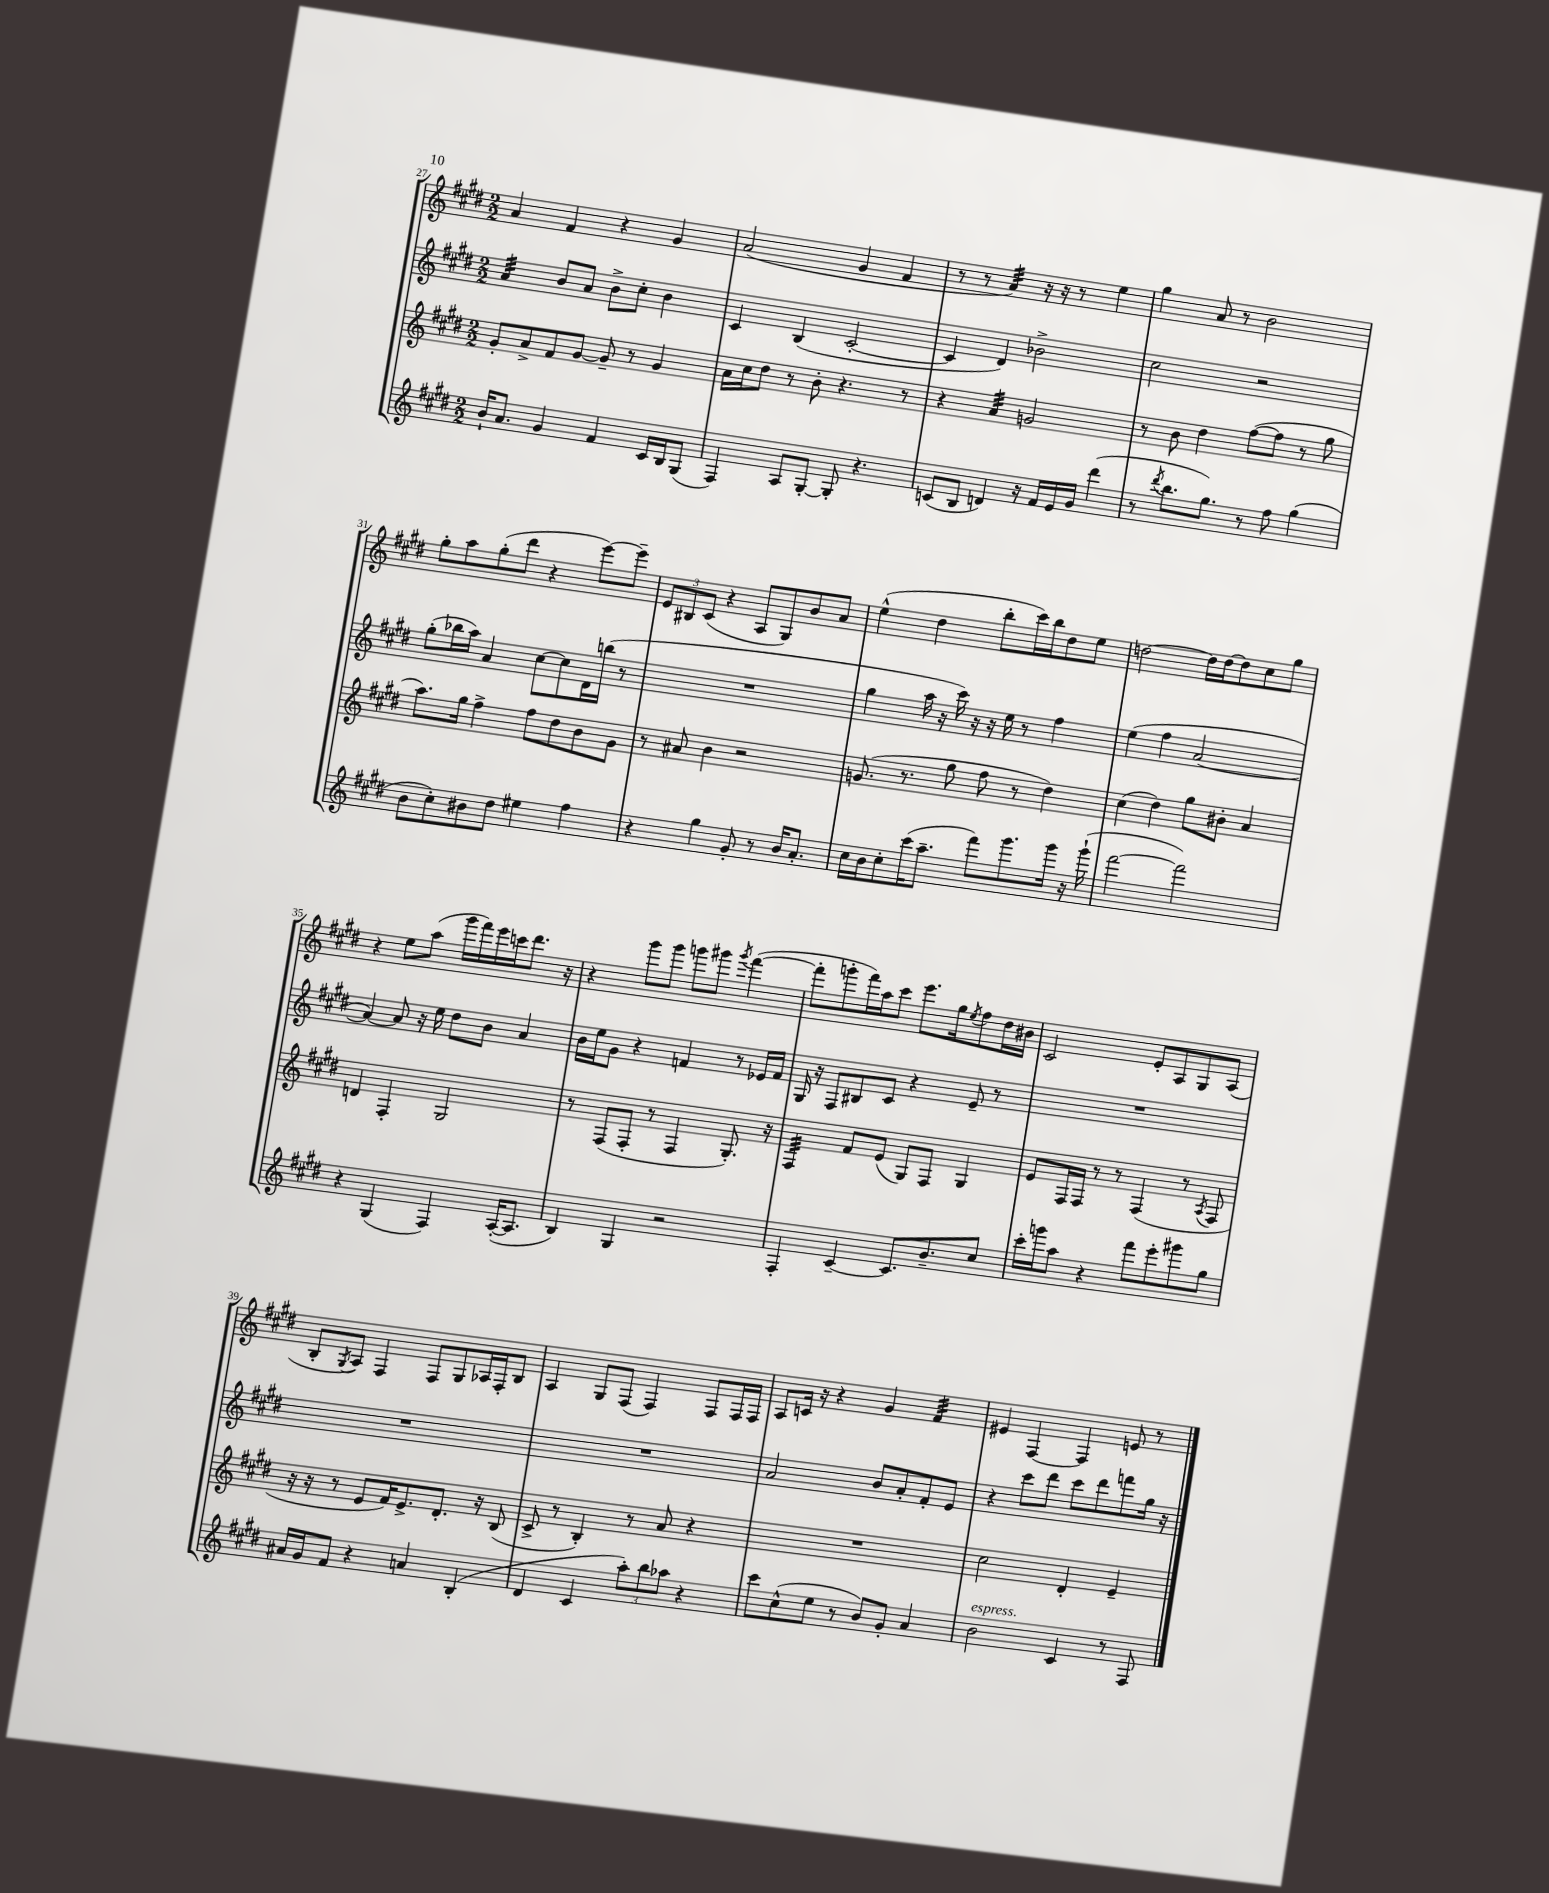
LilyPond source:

<<
\new StaffGroup <<
\new Staff = "s0" {
    \clef treble \key e \major \numericTimeSignature \time 2/2
    a'4 fis'4 r4 gis'4 |
    a'2( gis'4 fis'4 |
    r8 r8 a'4:32) r16 r16 r8 e''4 |
    gis''4 a'8 r8 b'2 |
    gis''8-. a''8 gis''8-.( dis'''8 r4 e'''8~) e'''8-- |
    \tuplet 3/2 { e'8 bis8 cis'8( } r4 a8 gis8) b'8 a'8 |
    e''4-^( dis''4 b''8-. cis'''16) b''16 dis''8 e''8 |
    d''2~ d''16 d''16~ d''8 cis''8 gis''8 |
    r4 e''8 a''8( gis'''16 fis'''16) e'''16 c'''16 dis'''8. r16 |
    r4 gis'''8 gis'''8 g'''8 gis'''8 \acciaccatura { gis'''8 } fis'''4~( |
    fis'''8-. g'''8-. fis'''16) a''16 cis'''8 e'''8. gis''16 \acciaccatura { e''8 } fis''8 dis''16 bis'16 |
    cis'2 e'8-. a8 gis8 a8( |
    b8-. \acciaccatura { gis8 } a8) fis4 fis8 gis8 aes16 fis16-. b8 |
    a4 gis8 fis8( fis4) fis8 fis16 fis16 |
    a8 c'16 r16 r4 gis'4 fis'4:32 |
    eis'4 fis4~ fis4 e'8 r8 \bar "|." |
}
\new Staff = "s1" {
    \clef treble \key e \major \numericTimeSignature \time 2/2
    a'4:32 b'8 a'8 b'8-> cis''8-. b'4 |
    cis'4 b4( cis'2~-. |
    cis'4 dis'4) bes'2-> |
    cis''2 r2 |
    gis''8-.( bes''16 a''16) a'4 cis''8~ cis''8 dis'16 b''16( r8 |
    R1 |
    gis''4 a''16 r16 cis'''16) r16 r16 e''16 r8 fis''4 |
    e''4( fis''4 a'2~ |
    a'4~) a'8 r16 e''16 dis''8 b'8 a'4 |
    b'16 e''16 gis'8 r4 f'4 r8 ees'16 f'16 |
    gis16 r16 fis8 bis8 cis'8 r4 e'8-- r8 |
    R1 |
    R1 |
    R1 |
    a'2 b'8 a'8-. fis'8-. e'8 |
    r4 cis'''8 dis'''8 cis'''8 dis'''8 f'''8 gis''16 r16 \bar "|." |
}
\new Staff = "s2" {
    \clef treble \key e \major \numericTimeSignature \time 2/2
    gis'8-. a'8-> fis'8 gis'8~ gis'8-- r8 gis'4 |
    a'16 cis''16 dis''8 r8 b'8-. r4. r8 |
    r4 a'4:32 g'2 |
    r8 b'8 dis''4 fis''8~( fis''8 r8 gis''8 |
    a''8.) gis''16 fis''4-> fis''8 dis''8 b'8 gis'8 |
    r8 ais'8 b'4 r2 |
    g'8.( r8. gis''8 fis''8 r8 dis''4) |
    cis''4( dis''4) gis''8 bis'8-. a'4 |
    d'4 fis4-. gis2 |
    r8 fis8( fis8-. r8 fis4 gis8.-.) r16 |
    fis4:32 fis'8 e'8( gis8) fis8 gis4 |
    e'8 fis16 fis16 r8 r8 fis4( r8 \acciaccatura { a8 } fis8 |
    r16 r16 r8 e'8 fis'16) e'8.-> dis'8.-. r16 b8( |
    cis'8-> r8 b4-.) r8 a'8 r4 |
    R1 |
    cis''2 dis'4-. e'4-- \bar "|." |
}
\new Staff = "s3" {
    \clef treble \key e \major \numericTimeSignature \time 2/2
    b'16-! a'8. gis'4 fis'4 cis'16 b16 gis8( |
    fis4) a8 gis8~-. gis8-. r4. |
    c'8( b8 d'4) r16 fis'16 e'16 gis'16 dis'''4( |
    r8 \acciaccatura { dis'''8 } b''8. gis''8.) r8 fis''8 gis''4( |
    b'8 cis''8-.) bis'8 dis''8 eis''4 fis''4 |
    r4 gis''4 gis'8-. r8 b'16 a'8.-. |
    cis''16 b'16 cis''8-. cis'''16( a''8.-- fis'''8) gis'''8. gis'''16 r16 gis'''16-!( |
    fis'''2~ fis'''2) |
    r4 gis4( fis4) a16~-.( a8. |
    b4) gis4 r2 |
    fis4-. cis'4~-- cis'8. b'8.-- cis''8 |
    cis'''16-. g'''16 a''8 r4 fis'''8 e'''8-. gis'''8 gis''8 |
    ais'16 gis'16 fis'8 r4 a'4 b4-.( |
    dis'4 cis'4 \tuplet 3/2 { a''8-.) b''8 aes''8 } r4 |
    cis'''8 cis''8-^( e''8 r8 b'8) gis'8-. a'4 |
    b'2^\markup { \italic "espress." } cis'4 r8 fis8 \bar "|." |
}
>>
>>
\layout { \context { \Score currentBarNumber = #27 } }
